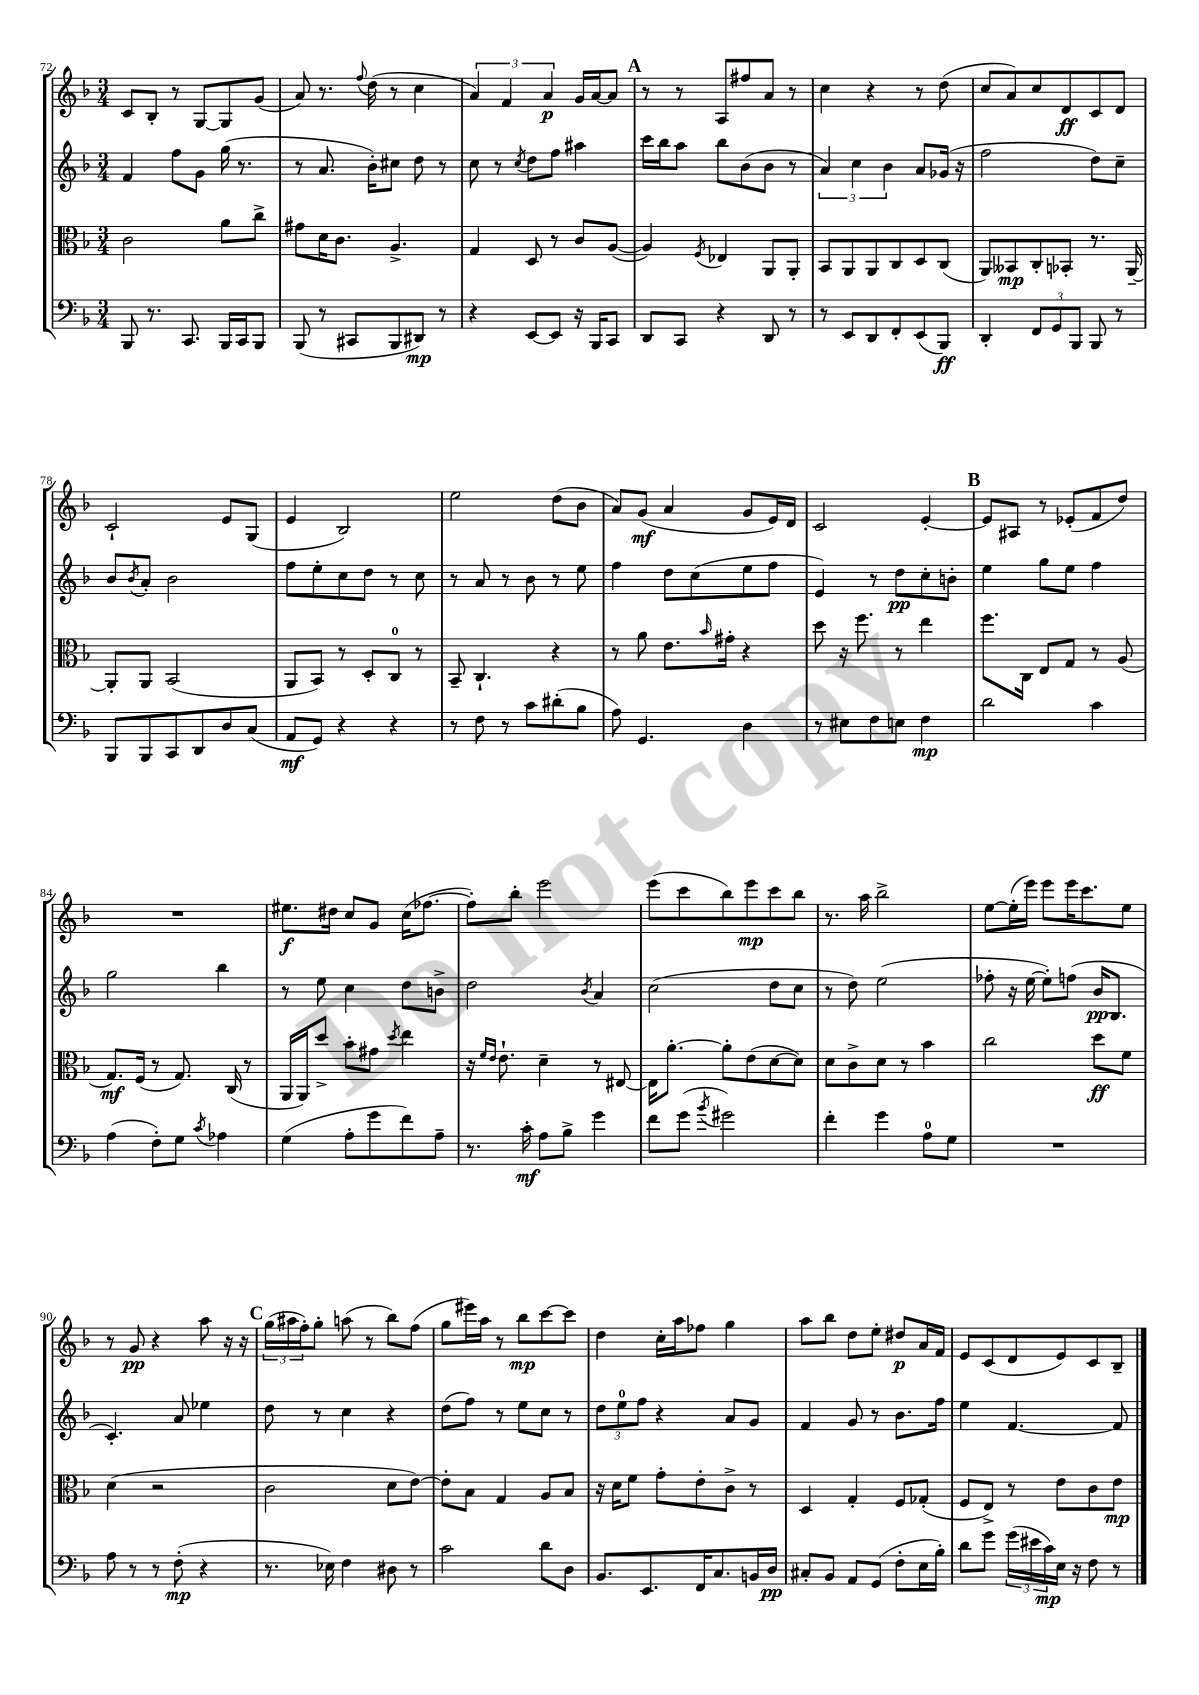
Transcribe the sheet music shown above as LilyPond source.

<<
\new StaffGroup <<
\new Staff = "s0" {
    \clef treble \key f \major \numericTimeSignature \time 3/4
    c'8 bes8-. r8 g8~ g8 g'8( |
    a'8) r8. \appoggiatura { f''8 } d''16( r8 c''4 |
    \tuplet 3/2 { a'4) f'4 a'4\p } g'16 a'16~ a'8 |
    \mark \markup { \bold "A" } r8 r8 a8 fis''8 a'8 r8 |
    c''4 r4 r8 d''8( |
    c''8 a'8) c''8 d'8\ff c'8 d'8 |
    c'2-! e'8 g8( |
    e'4 bes2) |
    e''2 d''8( bes'8 |
    a'8) g'8\mf( a'4 g'8 e'16) d'16 |
    c'2 e'4~-. |
    \mark \markup { \bold "B" } e'8 ais8 r8 ees'8-.( f'8 d''8) |
    R2. |
    eis''8.\f dis''16 c''8 g'8 c''16( fes''8.~ |
    fes''8-.) bes''8-. e'''2 |
    e'''8( c'''8 bes''8) e'''8\mp c'''8 bes''8 |
    r8. a''16 bes''2-> |
    e''8~ e''16-.( e'''16) e'''8 e'''16 c'''8. e''8 |
    r8 g'8\pp r4 a''8 r16 r16 |
    \mark \markup { \bold "C" } \tuplet 3/2 { g''16( ais''16 f''16-.) } g''8-. a''8( r8 bes''8) f''8( |
    g''8 eis'''16) a''16 r8 bes''8\mp c'''8~ c'''8 |
    d''4 c''16-. a''16 fes''8 g''4 |
    a''8 bes''8 d''8 e''8-. dis''8\p a'16 f'16 |
    e'8 c'8( d'8 e'8) c'8 bes8-- \bar "|." |
}
\new Staff = "s1" {
    \clef treble \key f \major \numericTimeSignature \time 3/4
    f'4 f''8 g'8 g''16( r8. |
    r8 a'8. bes'16-.) cis''8 d''8 r8 |
    c''8 r8 \acciaccatura { c''8 } d''8 f''8 ais''4 |
    \mark \markup { \bold "A" } c'''16 bes''16 a''8 bes''8 bes'8( bes'8 r8 |
    \tuplet 3/2 { a'4) c''4 bes'4 } a'8 ges'16( r16 |
    f''2 d''8) c''8-- |
    bes'8 \acciaccatura { bes'8 } a'8-. bes'2 |
    f''8 e''8-. c''8 d''8 r8 c''8 |
    r8 a'8 r8 bes'8 r8 e''8 |
    f''4 d''8 c''8( e''8 f''8 |
    e'4) r8 d''8\pp c''8-. b'8-. |
    \mark \markup { \bold "B" } e''4 g''8 e''8 f''4 |
    g''2 bes''4 |
    r8 e''8 c''4 d''8 b'8-> |
    d''2 \acciaccatura { bes'8 } a'4 |
    c''2( d''8 c''8 |
    r8 d''8) e''2( |
    fes''8-. r16 e''16~ e''8-.) f''8( bes'16\pp bes8. |
    c'4.-.) a'8 ees''4 |
    \mark \markup { \bold "C" } d''8 r8 c''4 r4 |
    d''8( f''8) r8 e''8 c''8 r8 |
    \tuplet 3/2 { d''8 e''8-0 f''8 } r4 a'8 g'8 |
    f'4 g'8 r8 bes'8. f''16 |
    e''4 f'4.~ f'8 \bar "|." |
}
\new Staff = "s2" {
    \clef alto \key f \major \numericTimeSignature \time 3/4
    c'2 a'8 c''8-> |
    gis'8 d'16 c'8. a4.-> |
    g4 d8 r8 c'8 a8~( |
    \mark \markup { \bold "A" } a4) \acciaccatura { f8 } ees4 a,8 a,8-. |
    bes,8 a,8 a,8 c8 d8 c8( |
    a,8) beses,8\mp c8-. bes,8-. r8. a,16~-- |
    a,8-. a,8 bes,2( |
    a,8 bes,8) r8 d8-. c8-0 r8 |
    bes,8-- c4.-! r4 |
    r8 a'8 e'8. \grace { bes'16 } gis'16-. r4 |
    d''8 r16 f''8. r8 e''4 |
    \mark \markup { \bold "B" } f''8. c16 e8 g8 r8 a8( |
    g8.\mf) f16( r8 g8.) c16( r8 |
    a,16 a,16) d''8-> bes'8-. gis'8 \acciaccatura { d''8 } e''4 |
    r16 \grace { f'16 e'16 } e'8.-! d'4-- r8 eis8~ |
    eis16 a'8.~-. a'8-. e'8( d'8~ d'8) |
    d'8 c'8-> d'8 r8 bes'4 |
    c''2 d''8\ff f'8 |
    d'4( r2 |
    \mark \markup { \bold "C" } c'2 d'8 e'8~) |
    e'8-. bes8 g4 a8 bes8 |
    r16 d'16 f'8 g'8-. e'8-. c'8-> r8 |
    d4 g4-. f8 ges8-.( |
    f8 e8->) r8 e'8 c'8 e'8\mp \bar "|." |
}
\new Staff = "s3" {
    \clef bass \key f \major \numericTimeSignature \time 3/4
    bes,,8 r8. c,8. bes,,16 c,16 bes,,8 |
    bes,,8( r8 cis,8 bes,,8 dis,8\mp) r8 |
    r4 e,8~ e,8 r16 bes,,16 c,8 |
    \mark \markup { \bold "A" } d,8 c,8 r4 d,8 r8 |
    r8 e,8 d,8 f,8-. e,8( bes,,8\ff) |
    d,4-. \tuplet 3/2 { f,8 g,8 bes,,8 } bes,,8 r8 |
    bes,,8 bes,,8 c,8 d,8 d8 c8( |
    a,8\mf g,8) r4 r4 |
    r8 f8 r8 c'8 dis'8-.( bes8 |
    a8) g,4. d4 |
    r8 eis8 f8 e8 f4\mp |
    \mark \markup { \bold "B" } d'2 c'4 |
    a4( f8-.) g8 \acciaccatura { c'8 } aes4 |
    g4( a8-. g'8 f'8) a8-- |
    r8. c'16-.\mf a8 bes8-> g'4 |
    f'8 g'8( \acciaccatura { bes'8 } gis'2) |
    f'4-. g'4 a8-0 g8 |
    R2. |
    a8 r8 r8 f8-.\mp( r4 |
    \mark \markup { \bold "C" } r8. ees16) f4 dis8 r8 |
    c'2 d'8 d8 |
    bes,8. e,8. f,16 c8. b,16 d16\pp |
    cis8-. bes,8 a,8 g,8( f8-. e16 bes16-.) |
    d'8 g'8 \tuplet 3/2 { g'16( eis'16 c'16\mp) } e16 r16 f8 r8 \bar "|." |
}
>>
>>
\layout { \context { \Score currentBarNumber = #72 } }
